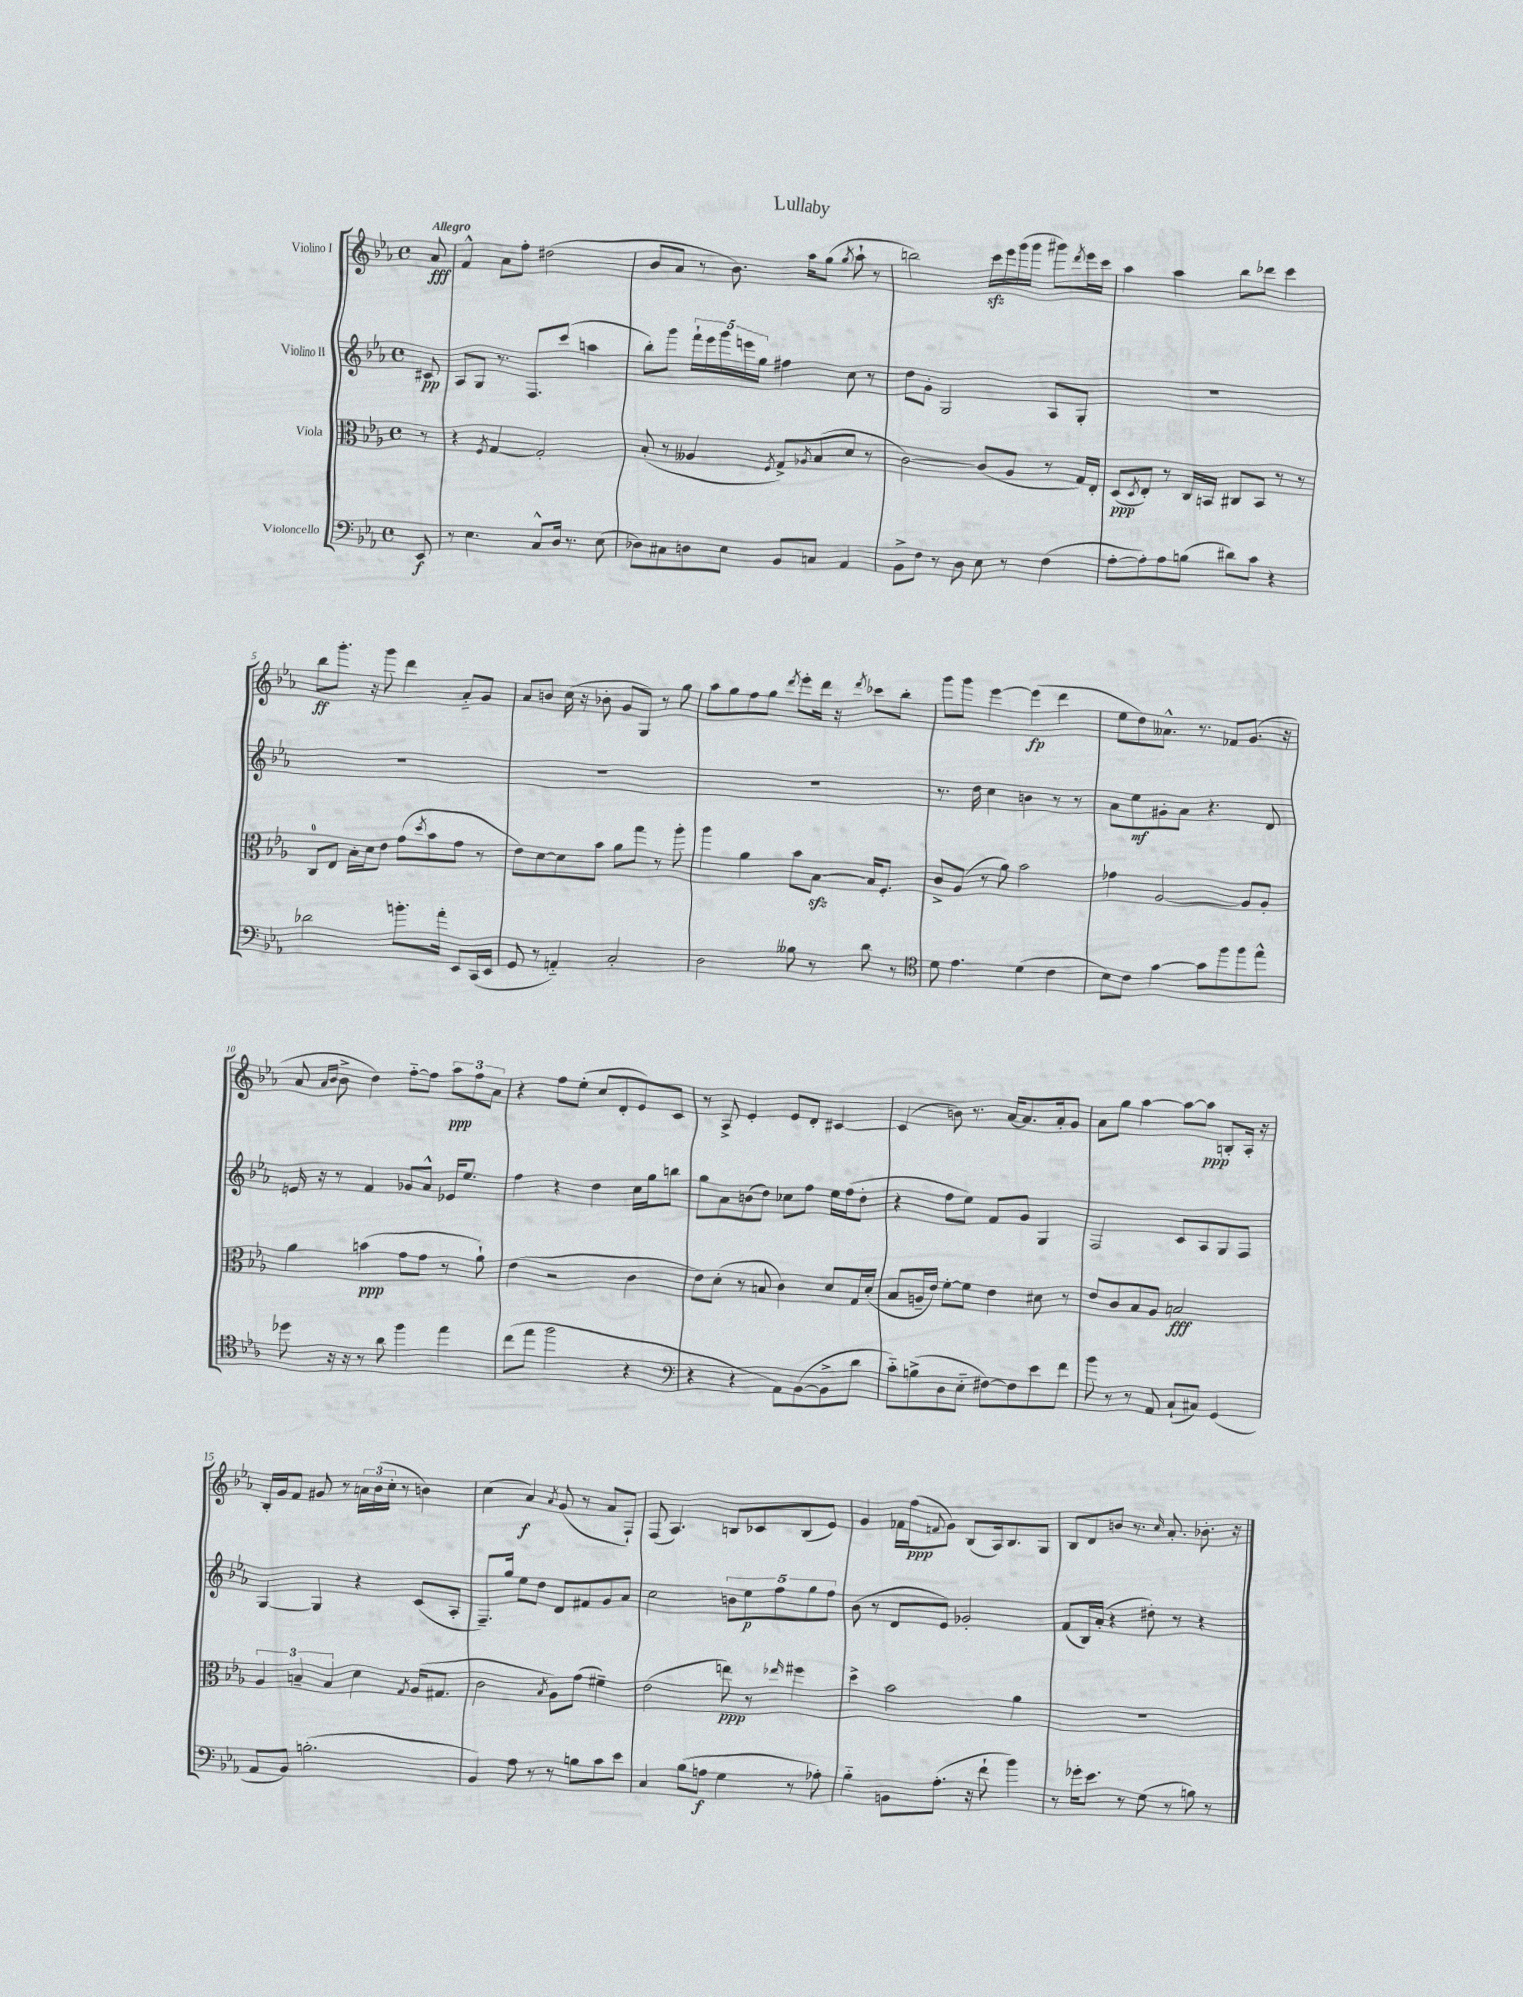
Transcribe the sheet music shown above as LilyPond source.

\header { title = "Lullaby" }
<<
\new StaffGroup <<
\new Staff = "s0" \with { instrumentName = "Violino I" } {
    \clef treble \key ees \major \defaultTimeSignature \time 4/4 \partial 8 \tempo "Allegro"
    aes'8\fff |
    f'4-^ aes'8 f''8-. dis''2( |
    bes'8 aes'8 r8 bes'8.) aes''16 g''8( \acciaccatura { g''8 } aes''8-! r8 |
    b''2) c'''16\sfz ees'''16 g'''16( g'''16 gis'''8) \acciaccatura { d'''8 } ees'''16 c'''16 |
    aes''4 aes''4 bes''8 des'''8 c'''4 |
    bes''8\ff g'''8.-. r16 g'''8 d'''4 aes'8-_ g'8 |
    aes'8 b'8 c''16( r16 bes'8-. g'8 g8) r8 g''8 |
    aes''8 g''8 f''8 g''8 \acciaccatura { d'''8 } ees'''8-. d'''16 r16 \acciaccatura { d'''8 } ces'''8 bes''8-. |
    g'''8 g'''8 ees'''4~ ees'''4\fp( d'''4 |
    ees''8 d''8) aeses'8.-^ r8. fes'8 g'8.( r16 |
    aes'8 \grace { aes'16 bes'16 } bes'8-> d''4) f''8~-_ f''8 \tuplet 3/2 { aes''8\ppp f''8 aes'8 } |
    r4 f''8 ees''8-.( c''8 d'8-. ees'8) c'8 |
    r8 aes8-> ees'4-. ees'8 d'8-. cis'4~ |
    cis'4( b'8) r8. aes'16~ aes'8. aes'16-. g'8 |
    aes'8 g''8 aes''4~ aes''8~ aes''8\ppp b8-. aes16-. r16 |
    bes16-. g'16 f'8 gis'8 r8 \tuplet 3/2 { a'16 bes'16( c''16-. } r8 b'4) |
    c''4( aes'4\f) \acciaccatura { aes'8 } g'8( r8 aes'8 f8-!) |
    f8( aes4.) b8 ces'8 b8( ees'8) |
    g'4 fes'16 f''16\ppp( \appoggiatura { f'8 } g'8) bes8( aes16) bes8. g8 |
    bes8 d'8 b'8 r8. \grace { c''16 } aes'8.-. bes'8.-. r16 \bar "|." |
}
\new Staff = "s1" \with { instrumentName = "Violino II" } {
    \clef treble \key ees \major \defaultTimeSignature \time 4/4 \partial 8
    cis'8\pp |
    aes8 g8 r8. f8. c'''8( a''4 |
    bes''8-.) g'''8 \tuplet 5/4 { f'''16-! ees'''16 g'''16 e'''16 g''16 } fis''4 c''8 r8 |
    d''8 g'8-. g2 aes8 g8-. |
    R1 |
    R1 |
    R1 |
    R1 |
    r8. d''16 c''4 b'4 r8 r8 |
    aes'8 ees''8\mf gis'8-. aes'8 r4. d'8 |
    e'16 r16 r8 f'4 ges'8 aes'8-^ ees'16 ees''8. |
    f''4 r4 d''4 c''16 g''16 b''8 |
    g''8 aes'8 b'8( d''8) ces''8 f''8 ees''16 f''16( d''8-. |
    r4 f''8 ees''8) f'8 g'8 g4 |
    f2 c'8 aes8 g8 f8 |
    g4~ g4 r4 c'8( aes8-. |
    f8.--) g''16 ees''8 d''8 d'8 fis'8 g'8 aes'8 |
    c''2 \tuplet 5/4 { b'8 ees''8\p f''8 g''8 f''8 } |
    bes'8( r8 d'8 ees'8) ges'2-. |
    f'8( bes16) aes'16-.( r4 dis''8-.) r8 r4 \bar "|." |
}
\new Staff = "s2" \with { instrumentName = "Viola" } {
    \clef alto \key ees \major \defaultTimeSignature \time 4/4 \partial 8
    r8 |
    r4 \acciaccatura { f8 } g4~ g2-. |
    bes8-.( r8 aeses4 \acciaccatura { f8 } g8->) \acciaccatura { aes8 } bes8( d'8 r8 |
    c'2~) c'8( aes8 r8 g16) ees16-. |
    d8\ppp( \acciaccatura { d8 } ees8-.) r8 c16 b,16 cis8 b,8 r8 r8 |
    c8-0 ees8 bes16-. d'16 ees'8 g'8( \acciaccatura { d''8 } bes'8 g'8 r8 |
    ees'8) d'8~ d'8 bes'8 aes'8 g''8 r8 aes''8-. |
    aes''4 aes'4 bes'8 bes8~\sfz bes16 f8.-. |
    c'8-> aes8( r8 aes'8) bes'2 |
    ges'4 aes2~ aes8 aes8-. |
    aes'4 b'4\ppp( g'8 g'8 r8 aes'8-!) |
    ees'4( r2 c'4 |
    ees'8) d'8-.( r8 b8 c'4) d'8 g16 d'16-.( |
    bes8 a16-- ees'16) f'8~-. f'8 ees'4 dis'8 r8 |
    ees'8 c'8 bes8 aes8 b2\fff |
    \tuplet 3/2 { aes4 b4-- b4 } d'4 \acciaccatura { g8 } aes16( gis8. |
    c'2 \acciaccatura { bes8 } aes8) g'8( fis'4--) |
    ees'2( e''8\ppp) r8 \grace { ees''16 } fis''4 |
    d''4-> bes'2 aes'4 |
    R1 \bar "|." |
}
\new Staff = "s3" \with { instrumentName = "Violoncello" } {
    \clef bass \key ees \major \defaultTimeSignature \time 4/4 \partial 8
    ees,8\f |
    r8 ees4. c8-^ d16 r8. ees8( |
    des8) cis8 d8 ees8 bes,8 c8 aes,4 |
    bes,8-> f8 r8 d8 ees8 r8 f4( |
    aes8~-. aes8-.) aes8 b8( dis'8) c'8 r4 |
    des'2 b'8.-. aes'16-. ees,8 c,16( ees,16 |
    g,8 r8 a,4-_) c2-. |
    d2 beses8 r8 d'8 r8 |
    \clef tenor d'8 ees'4. d'4( c'4 |
    bes8) c'8 g'4~ g'8 f''8 f''8 ees''8-^ |
    des''8 r16 r16 r8 aes'8 f''4 ees''4 |
    c''8( ees''8 f''2 r4 |
    \clef bass r4 r4 aes,8) bes,8~( bes,8-> d'8 |
    c'8-_) b8->( d8 ees8-_ fis8~) fis8 ees'8 f'8 |
    bes'8 r8 r8 aes,8 c8-!( cis8) g,4( |
    aes,8 bes,8) b2.-.( |
    bes,4) aes8 r8 r8 b8 c'8 ees'8 |
    c4 bes8( a8\f g4 r8 aes8-.) |
    bes4-_ b,8 aes8.-.( r16 f'8-! bes'4) |
    r8 ges'16-. ees'8. r8 g8( r8 b8) r8 \bar "|." |
}
>>
>>
